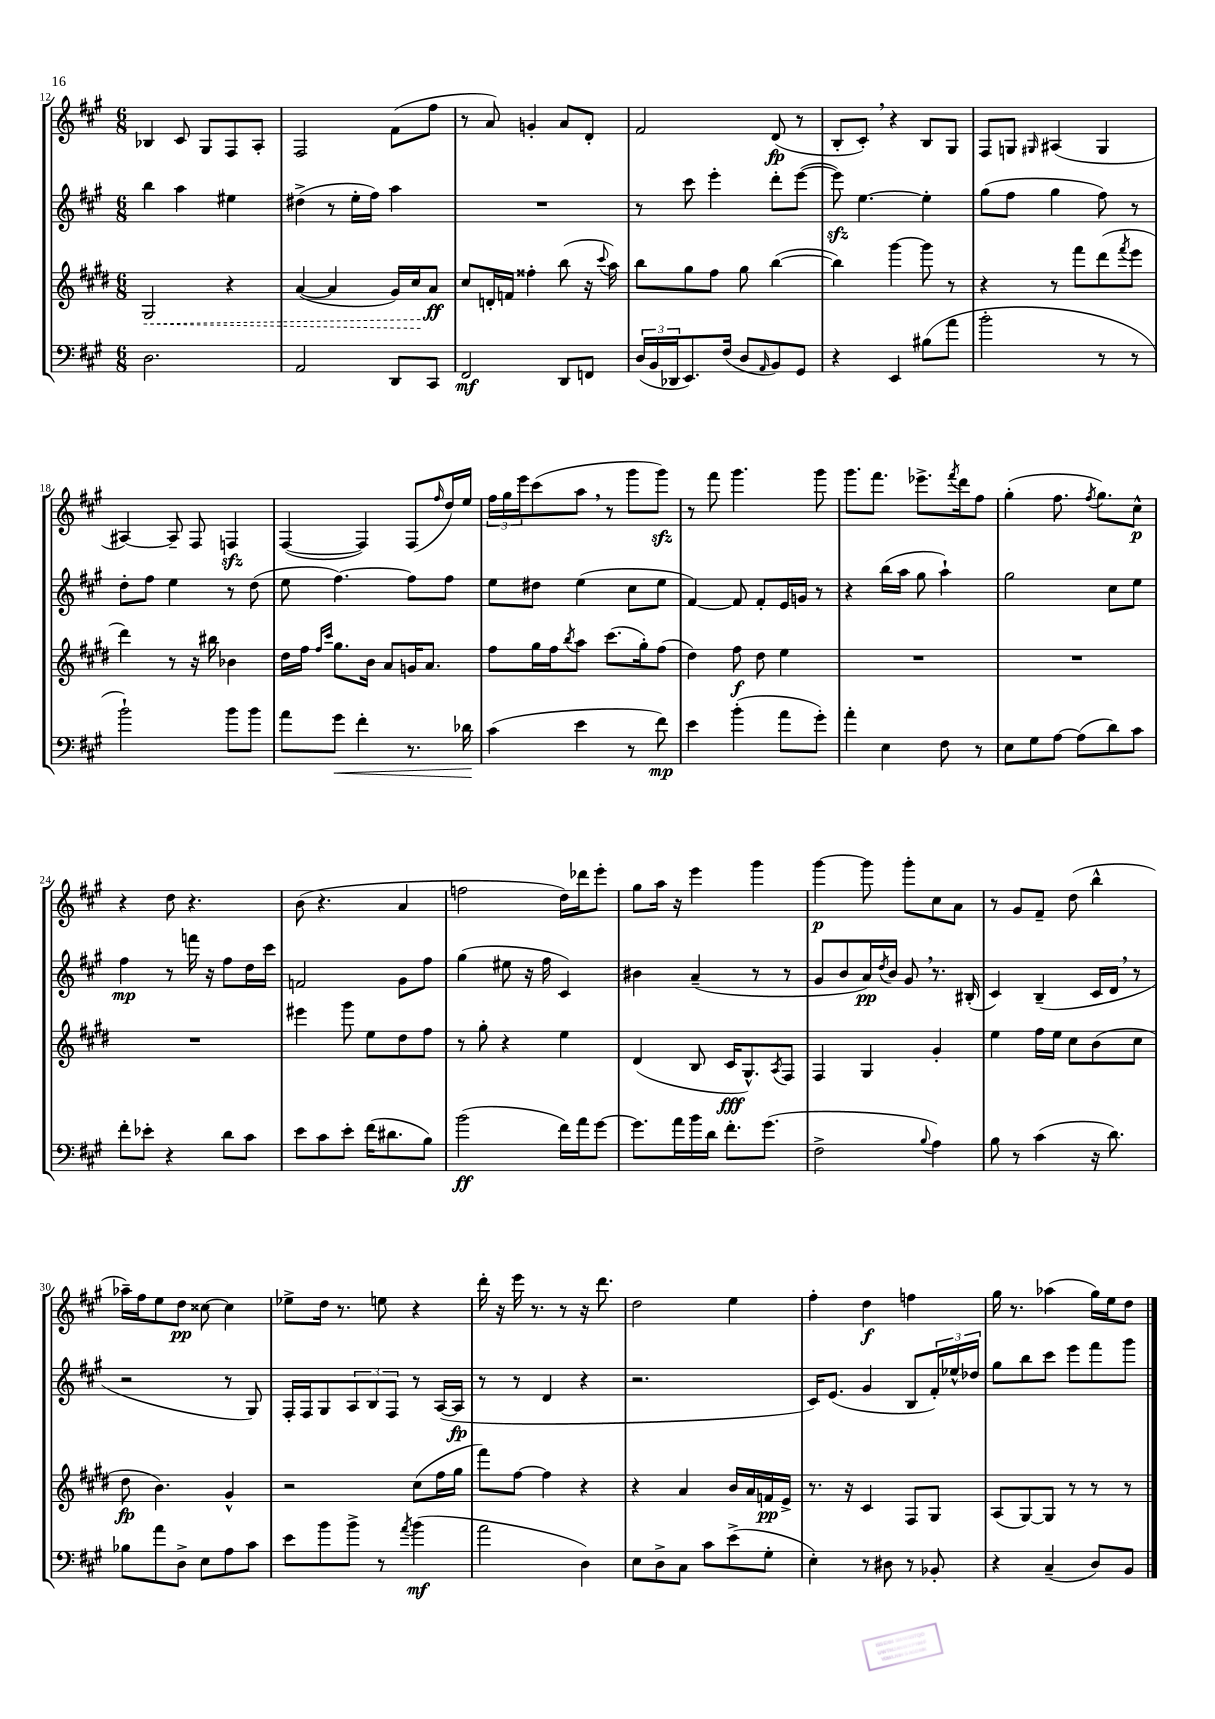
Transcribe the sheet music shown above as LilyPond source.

<<
\new StaffGroup <<
\new Staff = "s0" {
    \clef treble \key a \major \numericTimeSignature \time 6/8
    bes4 cis'8 gis8 fis8 a8-. |
    fis2 fis'8( fis''8 |
    r8 a'8) g'4-. a'8 d'8-. |
    fis'2 d'8\fp( r8 |
    b8-. cis'8-.) \breathe r4 b8 gis8 |
    fis8 g8 \grace { gis16 } ais4( gis4 |
    ais4~) ais8-- fis8 f4\sfz |
    fis4~( fis4) fis8( \grace { fis''16 } d''16) e''16 |
    \tuplet 3/2 { fis''16 gis''16 e'''16 } cis'''8( a''8 \breathe r8 gis'''8 gis'''8\sfz) |
    r8 fis'''8 gis'''4. gis'''8 |
    gis'''8. fis'''8. ees'''8.-> \acciaccatura { fis'''8 } d'''16 fis''8 |
    gis''4-.( fis''8. \acciaccatura { fis''8 } gis''8.) cis''8-^\p |
    r4 d''8 r4. |
    b'8( r4. a'4 |
    f''2 d''16) des'''16 e'''8-. |
    gis''8 a''16 r16 e'''4 gis'''4 |
    gis'''4~\p gis'''8 gis'''8-. cis''8 a'8 |
    r8 gis'8 fis'8-- d''8( b''4-^ |
    aes''16--) fis''16 e''8 d''8\pp cisis''8~ cisis''4 |
    ees''8-> d''16 r8. e''8 r4 |
    d'''16-. r16 e'''16 r8. r8 r16 d'''8. |
    d''2 e''4 |
    fis''4-. d''4\f f''4 |
    gis''16 r8. aes''4( gis''16) e''16 d''8 \bar "|." |
}
\new Staff = "s1" {
    \clef treble \key a \major \numericTimeSignature \time 6/8
    b''4 a''4 eis''4 |
    dis''4->( r8 e''16-. fis''16) a''4 |
    R2. |
    r8 cis'''8 e'''4-. d'''8-. e'''8~( |
    e'''8\sfz) e''4.~ e''4-. |
    gis''8( fis''8 gis''4 fis''8) r8 |
    d''8-. fis''8 e''4 r8 d''8( |
    e''8 fis''4.~) fis''8 fis''8 |
    e''8 dis''8 e''4( cis''8 e''8 |
    fis'4~) fis'8 fis'8-. e'16 g'16 r8 |
    r4 b''16( a''16 gis''8 a''4-!) |
    gis''2 cis''8 e''8 |
    fis''4\mp r8 f'''16 r16 fis''8 d''16 cis'''16 |
    f'2 gis'8 fis''8 |
    gis''4( eis''8 r16 fis''16 cis'4) |
    bis'4 a'4--( r8 r8 |
    gis'8 b'8 a'16\pp) \acciaccatura { d''8 } b'16 gis'8 \breathe r8. bis16-.( |
    cis'4) b4--( cis'16 d'16 \breathe r8 |
    r2 r8 gis8) |
    fis16-. fis16 gis8 \tuplet 3/2 { a8 b8 fis8 } r8 a16~( a16\fp |
    r8 r8 d'4 r4 |
    r2. |
    cis'16) e'8.( gis'4 b8 \tuplet 3/2 { fis'16-.) ees''16-^ des''16 } |
    gis''8 b''8 cis'''8 e'''8 fis'''8 gis'''8 \bar "|." |
}
\new Staff = "s2" {
    \clef treble \key e \major \numericTimeSignature \time 6/8
    \once \override Hairpin.style = #'dashed-line gis2\< r4 |
    a'4~( a'4 gis'16) cis''16\! a'8\ff |
    cis''8 d'16-. f'16 fisis''4-. b''8( r16 \appoggiatura { cis'''8 } a''16) |
    b''8 gis''8 fis''8 gis''8 b''4~( |
    b''4) gis'''4~ gis'''8 r8 |
    r4 r8 fis'''8 dis'''8( \acciaccatura { fis'''8 } e'''8 |
    dis'''4) r8 r16 bis''16 bes'4 |
    dis''16 fis''16 \grace { fis''16 cis'''16 } gis''8. b'16 a'8 g'16 a'8. |
    fis''8 gis''16 fis''16 \acciaccatura { b''8 } a''8 cis'''8.( gis''16-.) fis''8( |
    dis''4) fis''8\f dis''8 e''4 |
    R2. |
    R2. |
    R2. |
    eis'''4 gis'''8 e''8 dis''8 fis''8 |
    r8 gis''8-. r4 e''4 |
    dis'4( b8 cis'16\fff gis8.-^) \acciaccatura { a8 } fis8 |
    fis4 gis4 gis'4-. |
    e''4 fis''16 e''16 cis''8 b'8( cis''8 |
    dis''8\fp b'4.) gis'4-^ |
    r2 cis''8( fis''16 gis''16 |
    fis'''8) fis''8~ fis''4 r4 |
    r4 a'4 b'16 a'16 f'16\pp e'16-> |
    r8. r16 cis'4 fis8 gis8 |
    a8( gis8~) gis8 r8 r8 r8 \bar "|." |
}
\new Staff = "s3" {
    \clef bass \key a \major \numericTimeSignature \time 6/8
    d2. |
    a,2 d,8 cis,8 |
    fis,2\mf d,8 f,8 |
    \tuplet 3/2 { d16( b,16 des,16 } e,8.) fis16( d8 \grace { a,16 } b,8) gis,8 |
    r4 e,4 bis8( a'8 |
    b'2-. r8 r8 |
    b'2-!) b'8 b'8 |
    a'8 gis'8\< fis'4-. r8. des'16\! |
    cis'4( e'4 r8 fis'8\mp) |
    e'4 b'4-.( a'8 gis'8-.) |
    a'4-. e4 fis8 r8 |
    e8 gis8 a8~ a8( d'8) cis'8 |
    fis'8-. ees'8-. r4 d'8 cis'8 |
    e'8 cis'8 e'8-. fis'16( dis'8. b8) |
    b'2\ff( fis'16) a'16 gis'8~ |
    gis'8. a'16 b'16 d'16 fis'8.-. gis'8.( |
    fis2-> \appoggiatura { b8 } a4) |
    b8 r8 cis'4( r16 d'8.) |
    bes8 a'8 d8-> e8 a8 cis'8 |
    e'8 b'8 b'8-> r8 \acciaccatura { a'8 } b'4\mf( |
    a'2 d4) |
    e8 d8-> cis8 cis'8 e'8->( gis8-. |
    e4-.) r8 dis8 r8 bes,8-. |
    r4 cis4--( d8) b,8 \bar "|." |
}
>>
>>
\layout { \context { \Score currentBarNumber = #12 } }
